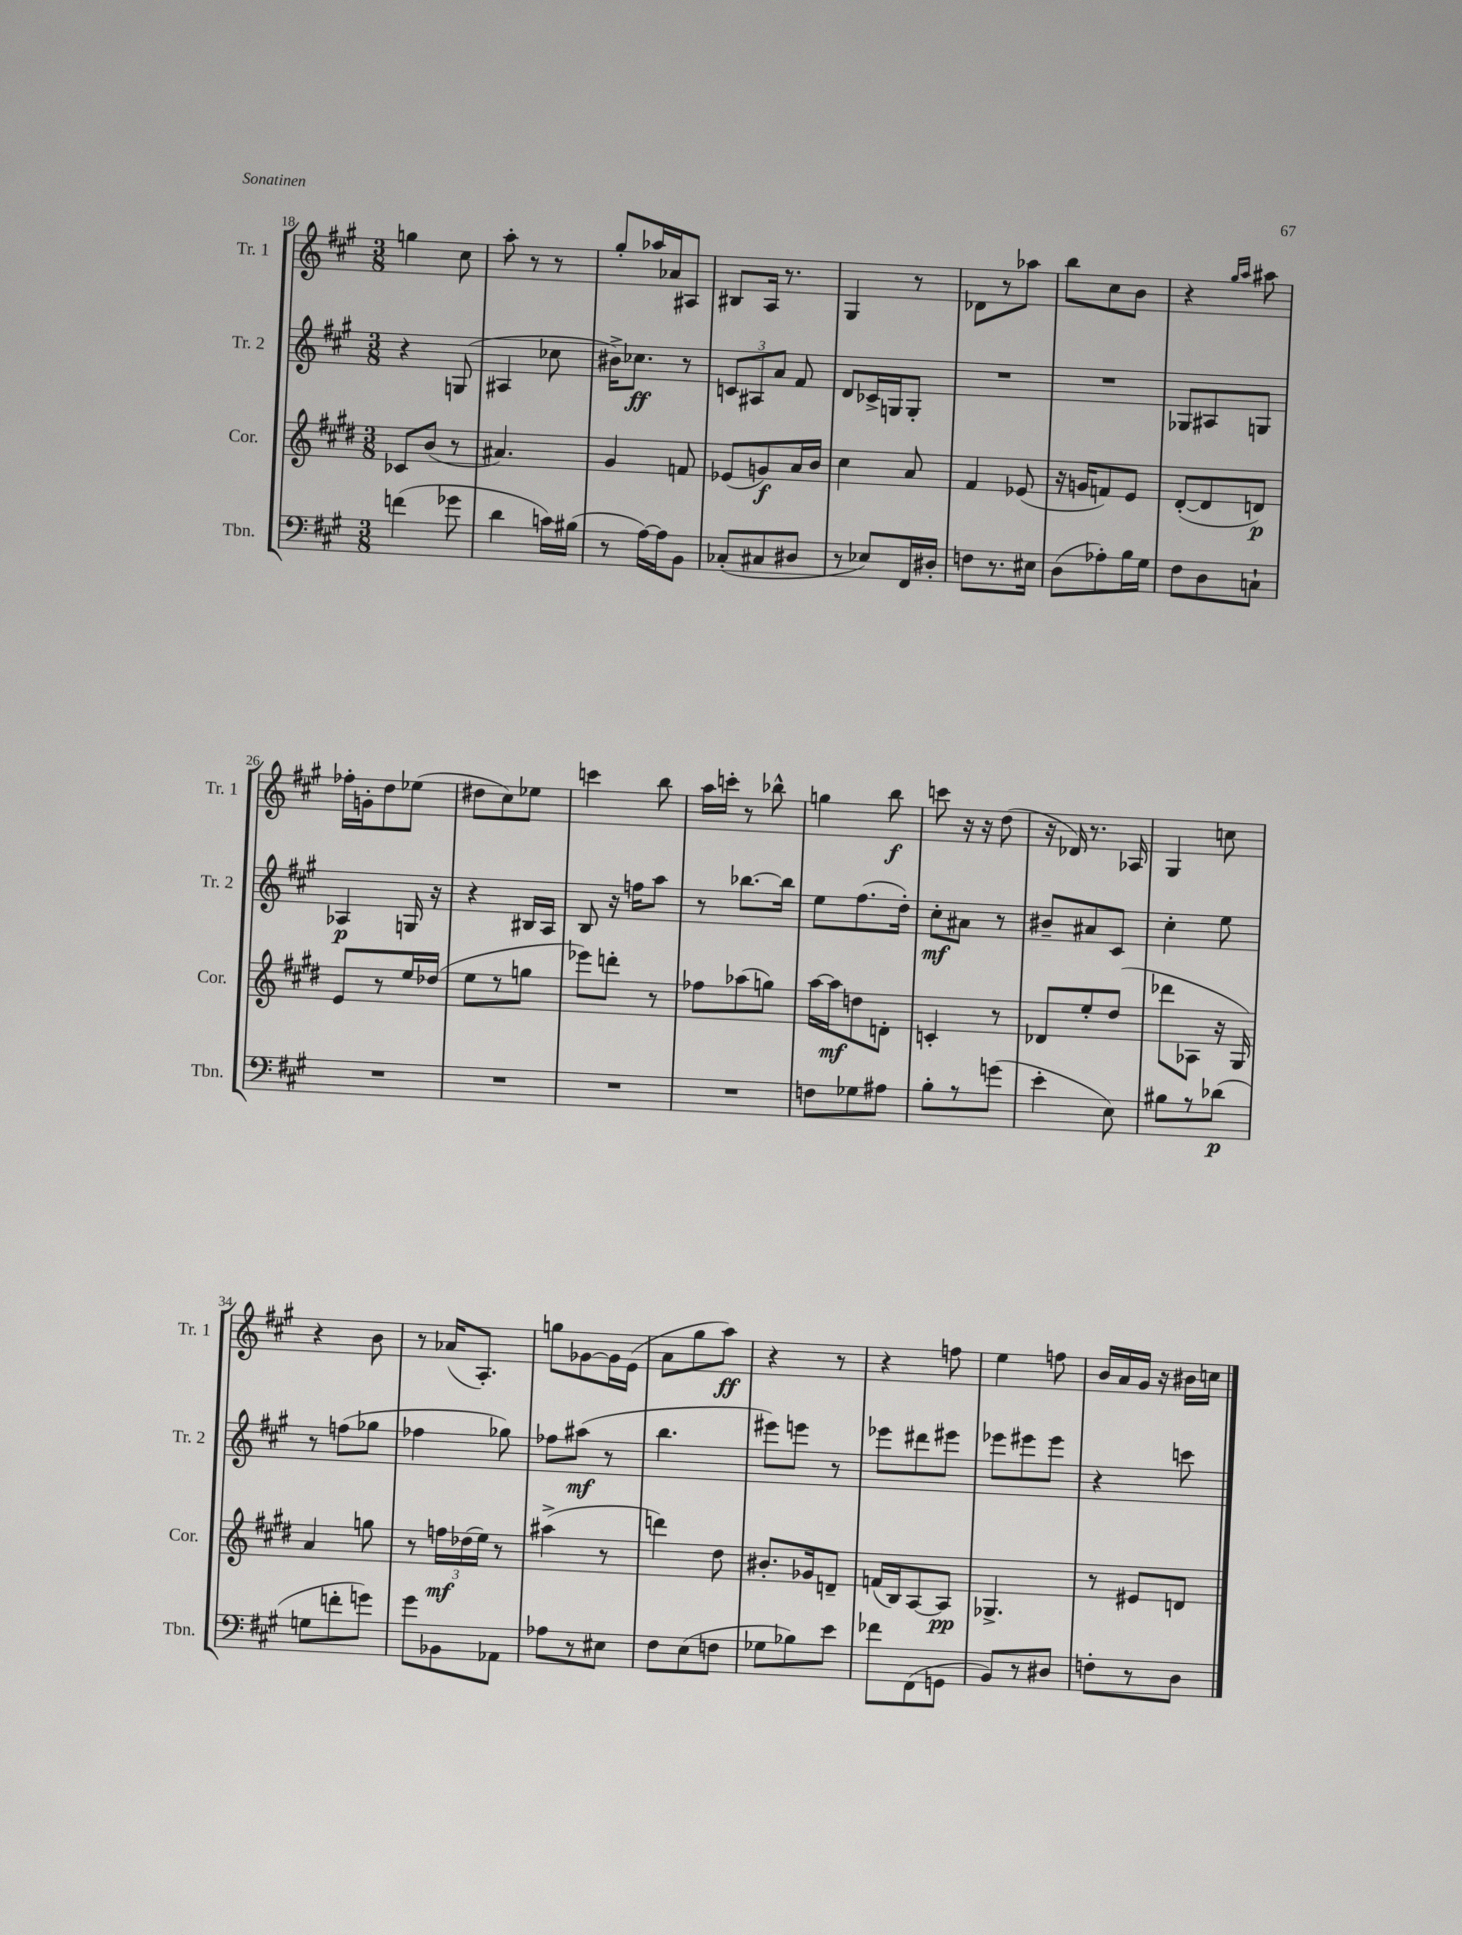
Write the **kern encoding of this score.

**kern	**kern	**kern	**kern
*staff4	*staff3	*staff2	*staff1
*clefF4	*clefG2	*clefG2	*clefG2
*k[f#c#g#]	*k[f#c#g#d#]	*k[f#c#g#]	*k[f#c#g#]
*M3/8	*M3/8	*M3/8	*M3/8
(4f	8c-	4r	4gg
.	(8b	.	.
8g-	8r	(8G	8cc#
=	=	=	=
4d	4.a#)	4A#	8aa'
.	.	.	8r
16c)	.	8cc-	8r
(16B#	.	.	.
=	=	=	=
8r	4g#	16b#^)	8gg#'
.	.	8.cc-	.
[16A)	.	.	16aa-
16A]	.	.	16a-
8BB	8f	8r	8A#
=	=	=	=
(8C-'	(8e-	12c	8B#
.	.	12A#	.
8C#	8g)	.	16A
.	.	12a	.
.	.	.	8.r
8D#	16a	8f#	.
.	16b	.	.
=	=	=	=
8r	4cc#	8d	4G#
8E-)	.	16c-^	.
.	.	16G	.
16FF#	8a	8G'	8r
16D#'	.	.	.
=	=	=	=
8F	4f#	4.r	8d-
8.r	.	.	8r
.	(8e-	.	8aa-
16E#	.	.	.
=	=	=	=
(8D	16r	4.r	8bb
.	16g	.	.
8A-')	8f)	.	8cc#
16B	8e	.	8b
16G#	.	.	.
=	=	=	=
8F#	([8d#'	8G-	4r
8D	8d#]	8A#	.
.	.	.	16qqgg#
.	.	.	16qqaa
8C`	8d)	8G	8aa#
=	=	=	=
4.r	8e	4A-	16ff-'
.	.	.	16g'
.	8r	.	8dd
.	16ee	16G	(8ee-
.	(16dd-	16r	.
=	=	=	=
4.r	8ee	4r	8dd#
.	8r	.	8cc#)
.	8gg	16B#	8ee-
.	.	16A	.
=	=	=	=
4.r	8eee-)	8B	4ccc
.	8ddd'	16r	.
.	.	16ff	.
.	8r	8aa	8bb
=	=	=	=
4.r	8ff-	8r	16aa
.	.	.	16ccc'
.	(8aa-	[8.bb-	8r
.	8gg)	.	8bb-^^
.	.	16bb-]	.
=	=	=	=
8F	[16aa	8ee	4gg
.	16aa]	.	.
8G-	8dd	(8.ff#	.
8A#	8d'	.	8bb
.	.	16dd')	.
=	=	=	=
8B'	4c'	8cc#'	8ccc
8r	.	8a#	16r
.	.	.	16r
(8g	8r	8r	(8dd
=	=	=	=
4e'	8d-	8b#~	16r
.	.	.	16d-)
.	8ee'	8a#	8.r
8E)	(8dd#	8c#	.
.	.	.	16A-
=	=	=	=
8B#	8ddd-	4cc#'	4G#
8r	8A-	.	.
(8d-	16r	8ee	8cc
.	16G#)	.	.
=	=	=	=
8G	4a	8r	4r
8f'	.	(8ff	.
8g)	8gg	8gg-	8b
=	=	=	=
8g#	8r	4ff-	8r
8BB-	24ff	.	(16a-
.	(24dd-	.	.
.	.	.	8.A')
.	24ee)	.	.
8AA-	8r	8gg-)	.
=	=	=	=
8A-	(4aa#^	8ff-	8gg
8r	.	(8aa#	[8g-
8E#	8r	8r	16g-]
.	.	.	(16e
=	=	=	=
8F#	4ddd)	4.bb	8a
(8E	.	.	8gg#
8F	8dd#	.	8aa)
=	=	=	=
8G-	8.b#'	8eee#)	4r
8B-)	.	8eee	.
.	16g-	.	.
8e	8d~	8r	8r
=	=	=	=
8f-	(16f	8eee-	4r
.	16B)	.	.
(8FF#	[8A	8ddd#	.
8GG	8A]	8eee#	8ff
=	=	=	=
8BB)	4.G-^	8eee-	4ee
8r	.	8eee#	.
8D#	.	8eee#	8ff
=	=	=	=
8F'	8r	4r	16b
.	.	.	16a
8r	8e#	.	16g#
.	.	.	16r
8D	8d	8ccc	16b#
.	.	.	16cc
==	==	==	==
*-	*-	*-	*-
